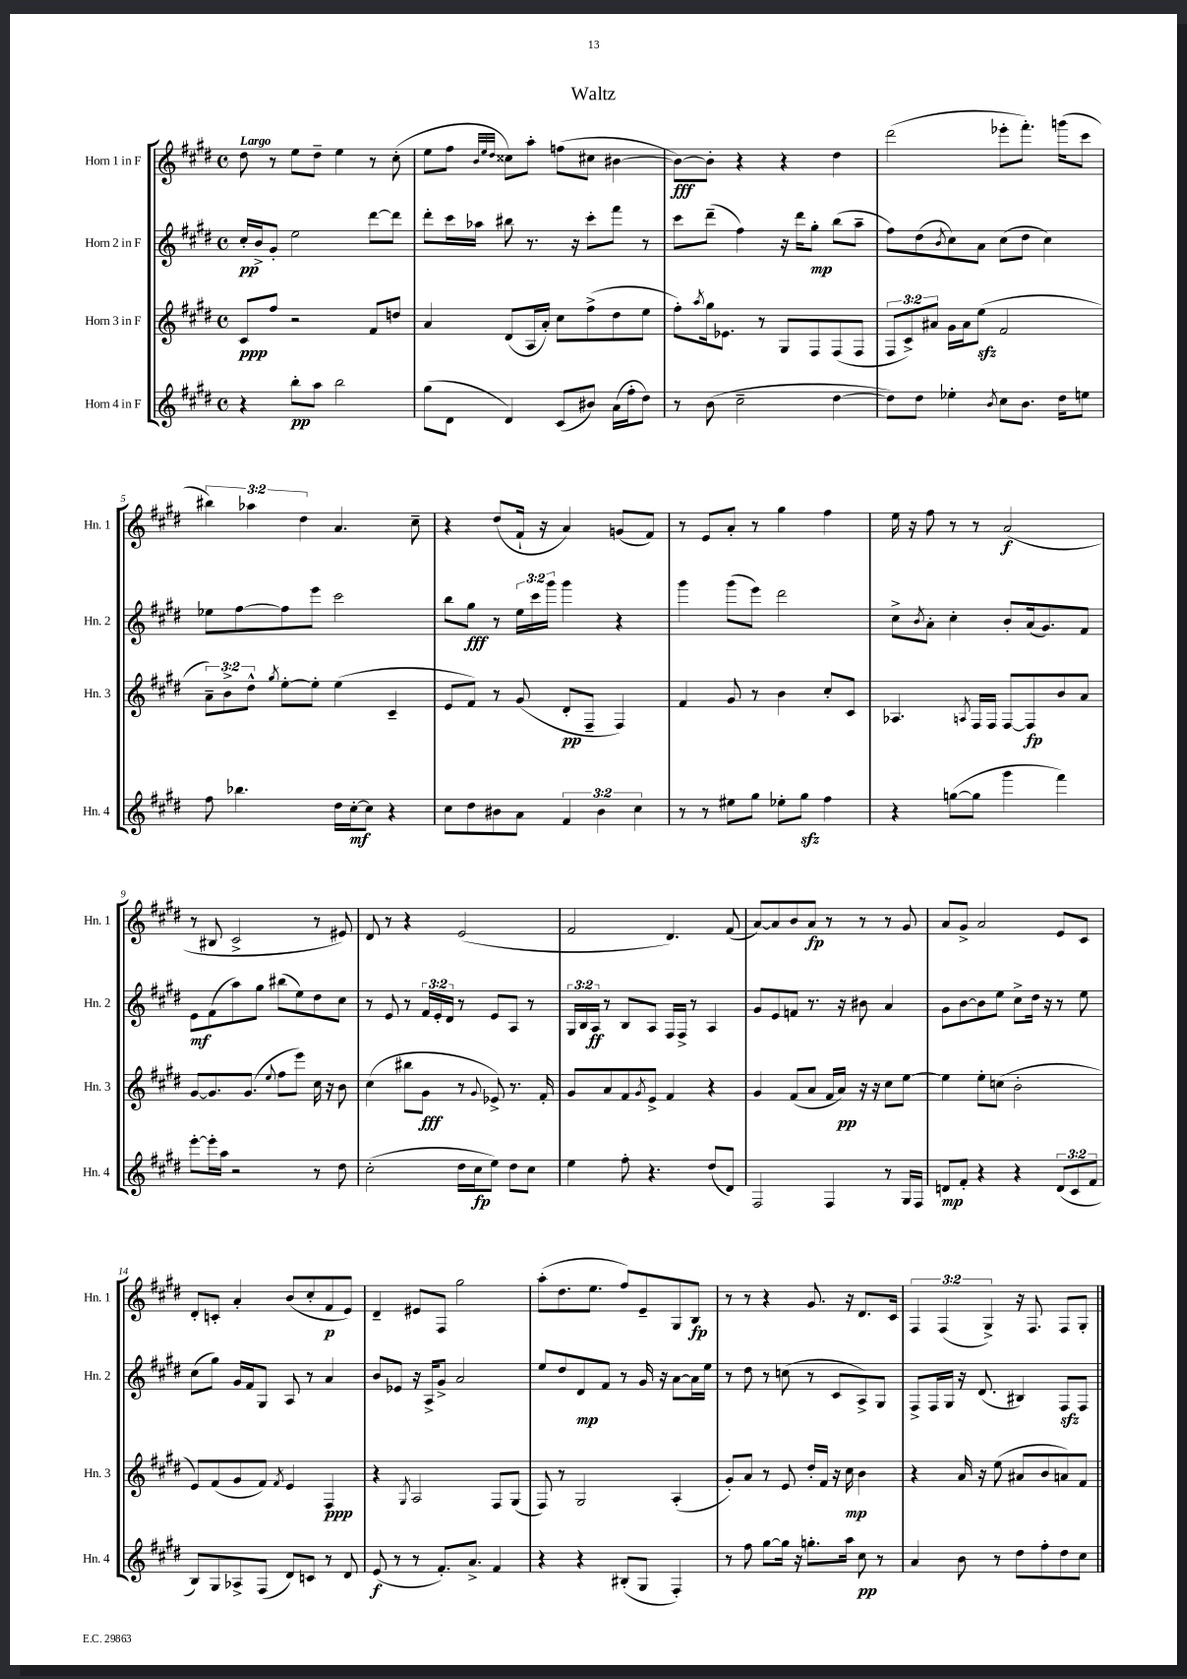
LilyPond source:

\header { title = "Waltz" }
<<
\new StaffGroup <<
\new Staff = "s0" \with { instrumentName = "Horn 1 in F" shortInstrumentName = "Hn. 1" } {
    \clef treble \key e \major \defaultTimeSignature \time 4/4 \override Staff.TupletNumber.text = #tuplet-number::calc-fraction-text \tempo "Largo"
    dis''8 r8 e''8 dis''8-- e''4 r8 cis''8-.( |
    e''8 fis''8 \grace { b'32 e''32 dis''32 } cisis''8) a''8-. f''8( cis''8 bis'4~ |
    bis'8~\fff) bis'8-. r4 r4 dis''4 |
    dis'''2( ees'''8-. fis'''8.-.) g'''16( cis'''8 |
    \tuplet 3/2 { bis''4) aes''4 dis''4 } a'4. cis''8-- |
    r4 dis''8( fis'16-! r16 a'4) g'8( fis'8) |
    r8 e'8 a'8-. r8 gis''4 fis''4 |
    e''16 r16 fis''8 r8 r8 a'2\f( |
    r8 bis8 cis'2-> r8 eis'8) |
    dis'8 r8 r4 e'2( |
    fis'2 dis'4.) fis'8( |
    a'8~) a'8 b'8 a'8\fp r8 r8 r8 gis'8 |
    a'8 gis'8-> a'2 e'8 cis'8 |
    dis'8-. c'8-. a'4-. b'8( cis''8-. fis'8\p e'8) |
    dis'4-- eis'8 fis8 gis''2 |
    a''8-.( dis''8. e''8. fis''8) e'8-- gis8 b8\fp |
    r8 r8 r4 gis'8. r16 dis'8. cis'16 |
    \tuplet 3/2 { fis4 fis4( gis4->) } r16 fis8. fis8 gis8-. \bar "|." |
}
\new Staff = "s1" \with { instrumentName = "Horn 2 in F" shortInstrumentName = "Hn. 2" } {
    \clef treble \key e \major \defaultTimeSignature \time 4/4 \override Staff.TupletNumber.text = #tuplet-number::calc-fraction-text
    cis''16-.\pp b'16-> gis'8-. e''2 dis'''8~ dis'''8 |
    dis'''8-. cis'''16 aes''16 bis''8 r8. r16 cis'''8-. fis'''8 r8 |
    cis'''8 dis'''8--( fis''4) r16 dis'''16 gis''8-.\mp b''8( a''8-- |
    fis''8) dis''8( \acciaccatura { b'8 } cis''8) a'8 cis''8( dis''8 cis''4) |
    ees''8 fis''8~ fis''8 e'''8 cis'''2 |
    b''8 gis''8\fff r8 \tuplet 3/2 { e''16 cis'''16 gis'''16 } gis'''4 r4 |
    gis'''4 gis'''8( e'''8) dis'''2 |
    cis''8-> \acciaccatura { b'8 } a'8-. cis''4-. b'8-. a'16( gis'8.) fis'8 |
    e'8\mf fis'8( a''8) gis''8 bis''8( e''8) dis''8 cis''8 |
    r8 e'8 r8 \tuplet 3/2 { fis'16 e'16-. dis'16 } r8 e'8 a8 r8 |
    \tuplet 3/2 { gis16 b16 a16\ff } r8 b8 a8 fis16 fis16-> r8 a4 |
    gis'8 e'8 f'8 r8. r16 bis'8 a'4 |
    gis'8 b'8~ b'8 e''8 cis''8-> dis''16 r16 r8 e''8 |
    cis''8( gis''8) gis'16 fis'16 gis8 a8 r8 a'4 |
    b'8 ees'8 r16 a16-> gis'8-> a'2 |
    e''8 dis''8 dis'8\mp fis'8 r8 gis'16 r16 a'8~ a'16 e''16 |
    r8 dis''8 r8 c''8( r8 cis'8 a8->) gis8 |
    fis8-> fis16 gis16 r16 dis'8.( bis4) fis8\sfz fis8 \bar "|." |
}
\new Staff = "s2" \with { instrumentName = "Horn 3 in F" shortInstrumentName = "Hn. 3" } {
    \clef treble \key e \major \defaultTimeSignature \time 4/4 \override Staff.TupletNumber.text = #tuplet-number::calc-fraction-text
    cis'8\ppp fis''8 r2 fis'8 d''8 |
    a'4 dis'8( a16 a'16-.) cis''8 fis''8->( dis''8 e''8 |
    fis''8-.) \acciaccatura { a''8 } gis''16 ees'8. r8 gis8 fis8 fis8( fis8 |
    \tuplet 3/2 { fis8 cis'8->) ais'8 } gis'16 ais'16 e''8\sfz( fis'2 |
    \tuplet 3/2 { a'8--) b'8-> dis''8-^ } \acciaccatura { gis''8 } e''8~-. e''8-. e''4( cis'4-- |
    e'8 fis'8) r8 gis'8( dis'8-.\pp fis8-- fis4) |
    fis'4 gis'8 r8 b'4 cis''8-. cis'8 |
    aes4. \acciaccatura { a8 } fis16 fis16 fis8~ fis8\fp b'8 a'8 |
    gis'8~ gis'8. gis'8.( \appoggiatura { e''8 } fis''8 e'''8) cis''16 r16 b'8 |
    cis''4( bis''8 gis'8\fff r8 \appoggiatura { gis'8 } ees'8->) r8. fis'16-. |
    gis'8 a'8 fis'8 \acciaccatura { gis'8 } e'8-> fis'4 r4 |
    gis'4 fis'8( a'8 fis'16 a'16\pp) r16 r16 cis''8 e''8~ |
    e''4 e''8-. c''8( b'2-. |
    e'8) fis'8( gis'8 fis'8) \acciaccatura { fis'8 } e'4 fis4\ppp |
    r4 \acciaccatura { gis8 } a2 fis8 gis8( |
    fis8) r8 gis2 a4-.( |
    gis'8-.) a'8 r8 e'8 dis''16-. fis'16 r16 cis''16\mp b'4 |
    r4 a'16 r16 e''8( ais'8 b'8 a'8) fis'8 \bar "|." |
}
\new Staff = "s3" \with { instrumentName = "Horn 4 in F" shortInstrumentName = "Hn. 4" } {
    \clef treble \key e \major \defaultTimeSignature \time 4/4 \override Staff.TupletNumber.text = #tuplet-number::calc-fraction-text
    r4 b''8-.\pp a''8 b''2 |
    gis''8( dis'8 dis'4) cis'8( bis'8) a'16( fis''16-. dis''8) |
    r8 b'8( cis''2-- dis''4~ |
    dis''8) dis''8 ees''4-. \acciaccatura { b'8 } cis''8 b'8. dis''16 e''8 |
    fis''8 bes''4. dis''16 cis''16~-.\mf cis''8 r4 |
    cis''8 dis''8 bis'8 a'8 \tuplet 3/2 { fis'4 bis'4 cis''4 } |
    r8 r8 eis''8 gis''8 ees''8-. gis''8\sfz fis''4 |
    r4 g''8~( g''8 gis'''4 fis'''4) |
    e'''8~-. e'''16-. a''16 r2 r8 dis''8 |
    cis''2-.( dis''16 cis''16\fp e''8) dis''8 cis''8 |
    e''4 fis''8-. r4. dis''8( dis'8) |
    fis2 fis4 r8 gis16 fis16 |
    d'8\mp fis'8-. r4 r4 \tuplet 3/2 { d'8( cis'8 fis'8 } |
    b8) gis8 aes8-> fis8( dis'8) c'8 r8 dis'8 |
    e'8\f( r8 r8 fis'8.-.) a'8.-> fis'4 |
    r4 r4 bis8-.( gis8 fis4-.) |
    r8 fis''8 gis''8~ gis''16 r16 g''8.-. a''16 cis''8\pp r8 |
    a'4 b'8 r8 dis''8 fis''8-. dis''8 cis''8 \bar "|." |
}
>>
>>
